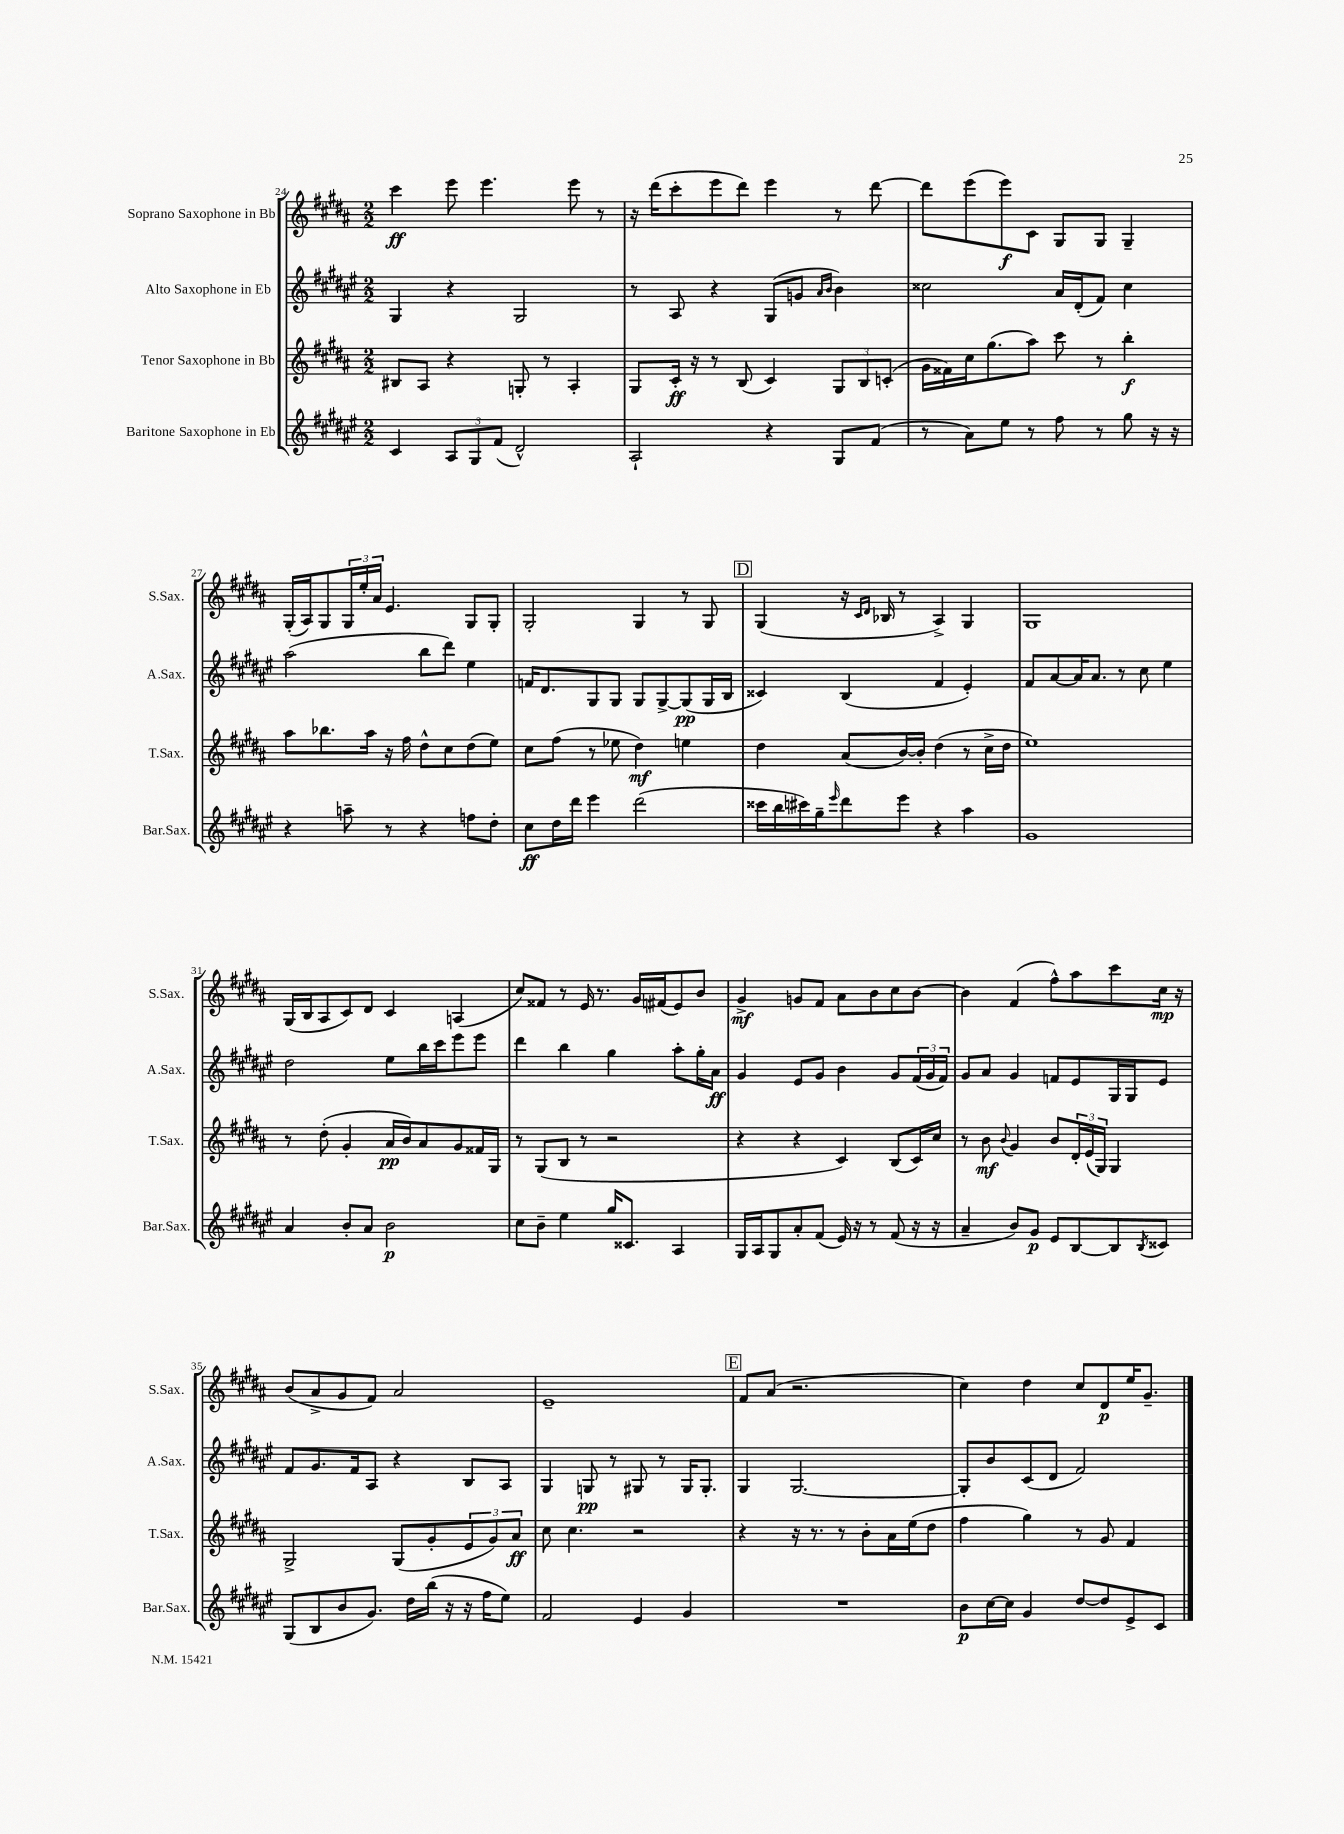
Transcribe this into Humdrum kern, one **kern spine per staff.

**kern	**kern	**kern	**kern
*staff4	*staff3	*staff2	*staff1
*clefG2	*clefG2	*clefG2	*clefG2
*k[f#c#g#d#a#e#]	*k[f#c#g#d#a#]	*k[f#c#g#d#a#e#]	*k[f#c#g#d#a#]
*M2/2	*M2/2	*M2/2	*M2/2
4c#/	8B#/L	4G#/	4ccc#\
.	8A#/J	.	.
12A#/L	4r	4r	8eee\
12G#/	.	.	.
.	.	.	4.eee\
(12f#/J	.	.	.
2d#^^/)	8G'/	2G#/	.
.	8r	.	.
.	4A#'/	.	8eee\
.	.	.	8r
=	=	=	=
2A#`/	8G#/L	8r	16r
.	.	.	(16ddd#\LK
.	16c#'/Jk	8A#/	8ccc#'\
.	16r	.	.
.	8r	4r	8eee\
.	(8B/	.	8ddd#\J)
4r	4c#/)	(8G#/L	4eee\
.	.	8g/J	.
.	.	16qqa#/LL	.
.	.	16qqb/JJ	.
8G#/L	12G#/L	4b\)	8r
.	12B/	.	.
(8f#/J	.	.	[8ddd#\
.	(12c'/J	.	.
=	=	=	=
8r	16g#\LL	2cc##\	8ddd#\]L
.	16f##\)	.	.
8a#\L)	16cc#\J	.	(8eee\
.	(8.gg#\	.	.
8ee#\J	.	.	8eee\)
8r	8aa#\J)	.	8c#\J
8ff#\	8ccc#\	16a#/LL	8G#/L
.	.	(16d#'/J	.
8r	8r	8f#/J)	8G#/J
8gg#\	4bb'\	4cc##\	4G#~/
16r	.	.	.
16r	.	.	.
=	=	=	=
4r	8aa#\L	(2aa#\	(16G#'/LL
.	.	.	16A#/J)
.	8.bb-\	.	8G#/
8aa~\	.	.	24G#/L
.	.	.	24ee'/
.	16aa#\Jk	.	.
.	.	.	24a#/JJ
8r	16r	.	4.e/
.	16ff#\	.	.
4r	8dd#^^\L	8bb\L	.
.	8cc#\	8ddd#\J)	.
8ff\L	(8dd#\	4ee#\	8G#/L
8dd#'\J	8ee\J)	.	8G#'/J
=	=	=	=
8cc#\L	8cc#\L	16f/LK	2G#'/
.	.	8.d#/	.
16dd#\L	(8ff#\J	.	.
16ddd#\JJ	.	.	.
4eee#\	8r	8G#/	.
.	8ee-\	8G#/J	.
(2ddd#\	4dd#\)	8G#/L	4G#/
.	.	[8G#^/	.
.	4ee\	(8G#/]	8r
.	.	16G#/L	8G#/
.	.	16B/JJ	.
=	=	=	=
16ccc##\LL	4dd#\	4c##/)	(4G#/
16bb\	.	.	.
16ccc#\)	.	.	.
16gg#~\J	.	.	.
16qqeee#/	.	.	.
8ddd#\	(8a#/L	(4B/	16r
.	.	.	16qqc#/LL
.	.	.	16qqd#/JJ
.	.	.	16B-/
8eee#\J	[16b/L)	.	8r
.	16b'/]JJ	.	.
4r	(4dd#\	4f#/	4A#^/)
4aa#\	8r	4e#'/)	4G#/
.	16cc#^\LL	.	.
.	16dd#\JJ	.	.
=	=	=	=
1g#	1ee)	8f#/L	1G#
.	.	[8a#/	.
.	.	16a#/]K	.
.	.	8.a#/J	.
.	.	8r	.
.	.	8cc#\	.
.	.	4ee#\	.
=	=	=	=
4a#/	8r	2dd#\	(16G#/LL
.	.	.	16B/J
.	(8dd#'\	.	8A#/
8b'/L	4g#'/	.	8c#/)
8a#/J	.	.	8d#/J
2b\	16a#/LL	8ee#\L	4c#/
.	16b/J)	.	.
.	8a#/	16bb\L	.
.	.	16ccc#\J	.
.	8g#/	8eee#\	(4A/
.	16f##/L	8eee#\J	.
.	16G#/JJ	.	.
=	=	=	=
8cc#\L	8r	4ddd#\	8cc#/L)
8b~\J	(8G#/L	.	8f##/J
4ee#\	8B/J	4bb\	8r
.	8r	.	16e/
.	.	.	8.r
16gg#/LK	2r	4gg#\	.
8.c##/J	.	.	.
.	.	.	16g#/LL
.	.	.	(16f#/J
4A#/	.	8aa#'\L	8e/)
.	.	16gg#'\L	8b/J
.	.	16a#\JJ	.
=	=	=	=
16G#/LL	4r	4g#/	4g#^/
16A#/J	.	.	.
8G#/	.	.	.
8a#'/	4r	8e#/L	8g/L
(8f#/J	.	8g#/J	8f#/J
16e#/)	4c#/)	4b\	8a#\L
16r	.	.	.
8r	.	.	8b\
(8f#/	(8B/L	8g#/L	8cc#\
16r	16c#/L)	(24f#/L	[8b\J
.	.	24g#/	.
16r	16cc#/JJ	.	.
.	.	24f#/JJ)	.
=	=	=	=
4a#~/	8r	8g#/L	4b\]
.	8b\	8a#/J	.
.	8qqb/	.	.
8b/L)	4g#/	4g#/	(4f#/
8g#/J	.	.	.
8e#/L	8b/L	8f/L	8ff#^^\L)
[8B/	24d#'/L	8e#/	8aa#\
.	(24e/	.	.
.	24G#/JJ)	.	.
8B/]	4G#/	16G#/L	8ccc#\
.	.	16G#/J	.
8qB/	.	.	.
8c##/J	.	8e#/J	16cc#\Jk
.	.	.	16r
=	=	=	=
(8G#/L	2G#^/	8f#/L	(8b/L
8B/	.	8.g#/	8a#^/
8b/	.	.	8g#/
.	.	16f#/k	.
8.g#/J)	.	8A#/J	8f#/J)
.	(8G#/L	4r	2a#/
16dd#\LL	.	.	.
(16bb\JJ	8g#'/	.	.
16r	.	.	.
16r	12e/	8B/L	.
16ff#\LK	.	.	.
.	12g#/)	.	.
8ee#\J)	.	8A#/J	.
.	12a#/J	.	.
=	=	=	=
2f#/	8cc#\	4G#/	1e~
.	4.cc#\	.	.
.	.	8G/	.
.	.	8r	.
4e#/	2r	8G#/	.
.	.	8r	.
4g#/	.	16G#/LK	.
.	.	8.G#'/J	.
=	=	=	=
1r	4r	4G#/	8f#/L
.	.	.	(8a#/J
.	16r	[2.G#/	2.r
.	8.r	.	.
.	8r	.	.
.	8b'\L	.	.
.	16a#\L	.	.
.	(16ee\J	.	.
.	8dd#\J	.	.
=	=	=	=
8b\L	4ff#\	8G#'/]L	4cc#\)
[16cc#\L	.	8b/	.
16cc#\]JJ	.	.	.
4g#/	4gg#\)	(8c#/	4dd#\
.	.	8d#/J	.
[8dd#/L	8r	2f#/)	8cc#/L
8dd#/]	8g#/	.	8d#/
8e#^/	4f#/	.	16ee/K
.	.	.	8.g#~/J
8c#/J	.	.	.
==	==	==	==
*-	*-	*-	*-
